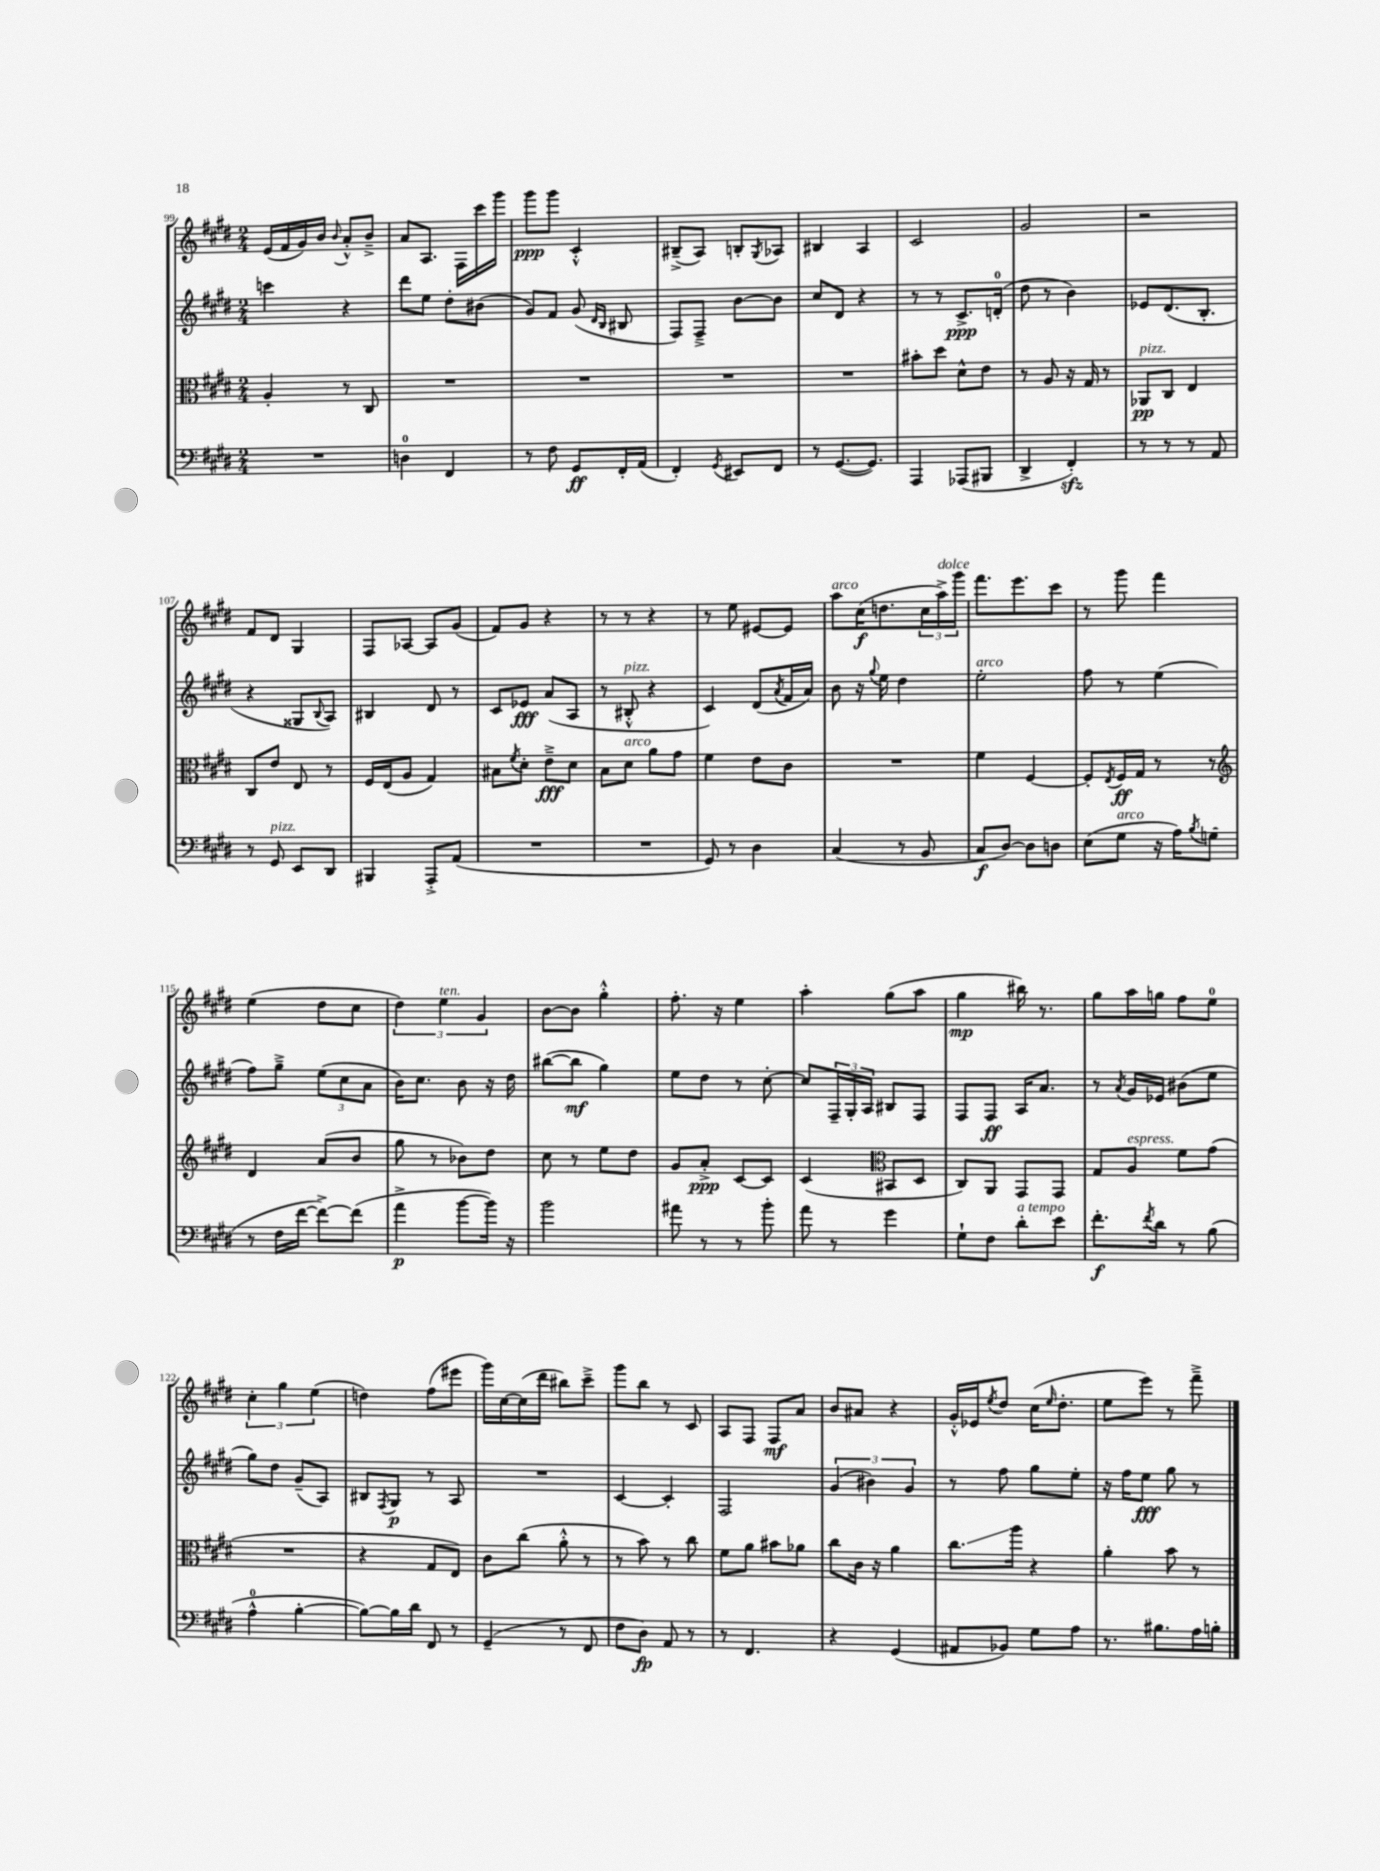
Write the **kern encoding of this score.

**kern	**kern	**kern	**kern
*staff4	*staff3	*staff2	*staff1
*clefF4	*clefC3	*clefG2	*clefG2
*k[f#c#g#d#]	*k[f#c#g#d#]	*k[f#c#g#d#]	*k[f#c#g#d#]
*M2/4	*M2/4	*M2/4	*M2/4
2r	4A'/	4ccc\	(16e/LL
.	.	.	16f#/
.	.	.	16g#/)
.	.	.	16b/JJ
.	.	.	8qqb/
.	8r	4r	8a'^^/L
.	8C#/	.	8b~^/J
=	=	=	=
4D\	2r	8ddd#\L	8a/L
.	.	8ee\J	8.A/J
4FF#/	.	8dd#'\L	.
.	.	.	16F#\LL
.	.	(8b#\J	16ccc#\
.	.	.	16ggg#\JJ
=	=	=	=
8r	2r	8g#/L)	8ggg#\L
8F#\	.	8f#/J	8ggg#\J
8GG#/L	.	(8g#/	4c#'^^/
.	.	16qqd#/LL	.
.	.	16qqB/JJ	.
16FF#'/L	.	8B#/	.
(16AA/JJ	.	.	.
=	=	=	=
4FF#'/)	2r	8F#/L)	(8B#~^/L
.	.	8F#~^/J	8A/J)
8qGG#/	.	.	.
8EE#/L	.	[8b\L	8B'/L
.	.	.	8qG#/
8FF#/J	.	8b\]J	8A-/J
=	=	=	=
8r	2r	8cc#/L	4B#/
([8.GG#/L	.	8d#/J	.
.	.	4r	4A/
8.GG#/]J)	.	.	.
=	=	=	=
4AAA/	8b#'\L	8r	2c#/
.	8dd#\J	8r	.
(8AAA-/L	8d#^^\L	8.c#^/L	.
8BBB#/J	8e\J	.	.
.	.	(16d'/Jk	.
=	=	=	=
4DD#^/	8r	8dd#\	2g#/
.	8A/	8r	.
4FF#'/)	16r	4b\)	.
.	16G#/	.	.
.	8r	.	.
=	=	=	=
8r	8AA-/L	8e-/L	2r
8r	8C#/J	(8.d#/	.
8r	4E/	.	.
.	.	8.B'/J	.
8AA/	.	.	.
=	=	=	=
8r	8C#/L	4r	8f#/L
8GG#/	8e/J	.	8d#/J
8EE/L	8E/	8G##/L	4G#/
.	.	8qqB/	.
8DD#/J	8r	8A/J)	.
=	=	=	=
4BBB#/	16F#/LL	4B#/	8F#/L
.	(16E/J	.	.
.	8A/J	.	[8A-/J
8AAA'^/L	4G#/)	8d#/	8A-/]L
(8AA/J	.	8r	(8g#/J
=	=	=	=
2r	8B#\L	8c#/L	8f#/L)
.	8qf#/	.	.
.	8d#'\J	8e-/J	8g#/J
.	8e~^\L	(8a/L	4r
.	8d#\J	8A/J	.
=	=	=	=
2r	8B\L	8r	8r
.	8d#\J	8B#'^^/	8r
.	8a\L	4r	4r
.	8g#\J	.	.
=	=	=	=
8GG#/)	4f#\	4c#/)	8r
8r	.	.	8ee\
4D#\	8e\L	(8d#/L	[8e#/L
.	.	8qa/	.
.	8c#\J	16f#/L	8e#/]J
.	.	16a/JJ)	.
=	=	=	=
(4C#/	2r	8b\	8aa\L
.	.	16r	(16cc#\K
.	.	8qqgg#/	.
.	.	16ee\	8.dd\
8r	.	4dd#\	.
8BB/	.	.	24cc#\L
.	.	.	24aa^\)
.	.	.	24ggg#\JJ
=	=	=	=
8C#/L	4f#\	2ee'\	8.fff#\L
[8D#/J)	.	.	.
.	.	.	8.eee\
8D#\]L	[4F#/	.	.
8D\J	.	.	8ccc#\J
=	=	=	=
(8E\L	8F#'/]L	8ff#\	8r
.	8qE/	.	.
8G#\J	16F#/L	8r	8ggg#\
.	16G#/JJ	.	.
16r	8r	(4ee\	4fff#\
16A\LK)	.	.	.
8qB/	.	.	.
(8G\J	8r	.	.
=	=	=	=
*	*clefG2	*	*
8r	4d#/	8ff#\L)	(4ee\
16F#\LL	.	8gg#~^\J	.
[16f#\JJ	.	.	.
8f#^\_L)	(8a/L	(12ee\L	8dd#\L
.	.	12cc#\	.
(8f#\]J	8b/J	.	8cc#\J
.	.	12a\J	.
=	=	=	=
4a^\	8gg#\	16b\LK)	6dd#\)
.	.	8.cc#\J	.
.	8r	.	.
.	.	.	6ee\
[8b\L	8b-\L)	8b\	.
.	.	.	6g#/
16b\]Jk)	8dd#\J	16r	.
16r	.	16dd#\	.
=	=	=	=
2b\	8cc#\	([8bb#\L	[8b\L
.	8r	8bb#\]J	8b\]J
.	8ee\L	4gg#\)	4gg#'^^\
.	8dd#\J	.	.
=	=	=	=
8a#\	8g#/L	8ee\L	8.ff#'\
8r	8a'^/J	8dd#\J	.
.	.	.	16r
8r	[8c#/L	8r	4ee\
8b'\	8c#/]J	[8cc#'\	.
=	=	=	=
8a\	(4c#/	8cc#/]L	4aa'\
8r	.	24F#~/L	.
.	.	24G#'/	.
.	.	24A/JJ	.
*	*clefC3	*	*
4g#\	8BB#/L	8B#/L	(8gg#\L
.	8D#/J	8F#/J	8aa\J
=	=	=	=
8G#`\L	8C#/L)	8F#/L	4gg#\
8F#\J	8AA/J	8F#/J	.
8d#'\L	8GG#/L	16A/LK	16bb#\)
.	.	8.a/J	8.r
8e\J	8GG#/J	.	.
=	=	=	=
8.f#'\L	8G#/L	8r	8gg#\L
.	.	8qa/	.
.	8A/J	16g#/LL	16aa\L
8qf#/	.	.	.
16d#\Jk	.	16e-/JJ	16gg\JJ
8r	8f#\L	(8b#\L	8ff#\L
(8B\	(8g#\J	8ee\J	8ee\J
=	=	=	=
4A^^\	2r	8gg#\L)	6cc#'\
.	.	8dd#\J	.
.	.	.	6gg#\
[4B'\	.	(8g#~/L	.
.	.	.	(6ee\
.	.	8A/J)	.
=	=	=	=
8B\_L)	4r	8B#/L	4dd\)
.	.	8qF#/	.
16B\]L	.	8G#/J	.
16d#\JJ	.	.	.
8FF#/	8G#/L	8r	(8ff#\L
8r	8E/J)	8A/	8eee#\J
=	=	=	=
(4GG#~/	8c#\L	2r	16ggg#\LL)
.	.	.	[16cc#\
.	(8cc#\J	.	(16cc#\]
.	.	.	16ddd#\JJ
8r	8a'^^\	.	8bb#\L)
8FF#/	8r	.	8ccc#~^\J
=	=	=	=
8F#\L	8r	[4c#/	8ggg#\L
8D#\J)	8b\)	.	8bb\J
8AA/	8r	4c#'/]	8r
8r	8cc#\	.	8c#/
=	=	=	=
8r	8f#\L	2F#/	8A/L
4.FF#/	8a\J	.	8F#/J
.	8b#\L	.	8F#/L
.	8a-\J	.	8a/J
=	=	=	=
4r	8cc#\L	(6g#/	8b/L
.	16c#\Jk	.	8a#/J
.	.	6b#\)	.
.	16r	.	.
(4GG#/	4a\	.	4r
.	.	6g#/	.
=	=	=	=
8AA#/L	8.cc#\L	8r	16g#'^^/LL
.	.	.	16e-/J
.	.	.	8qee/
8BB-/J)	.	8ff#\	8dd#/J
.	16aa\Jk	.	.
8G#\L	4r	8gg#\L	(16cc#\LK
.	.	.	16qqee/
.	.	.	8.dd#'\J
8A\J	.	8ee'\J	.
=	=	=	=
8.r	4a'\	16r	8ee\L
.	.	16ff#\LK	.
.	.	8ee\J	8eee\J)
8.B#\L	.	.	.
.	8b\	8gg#\	8r
16A\L	8r	8r	8fff#~^\
16B'\JJ	.	.	.
==	==	==	==
*-	*-	*-	*-
